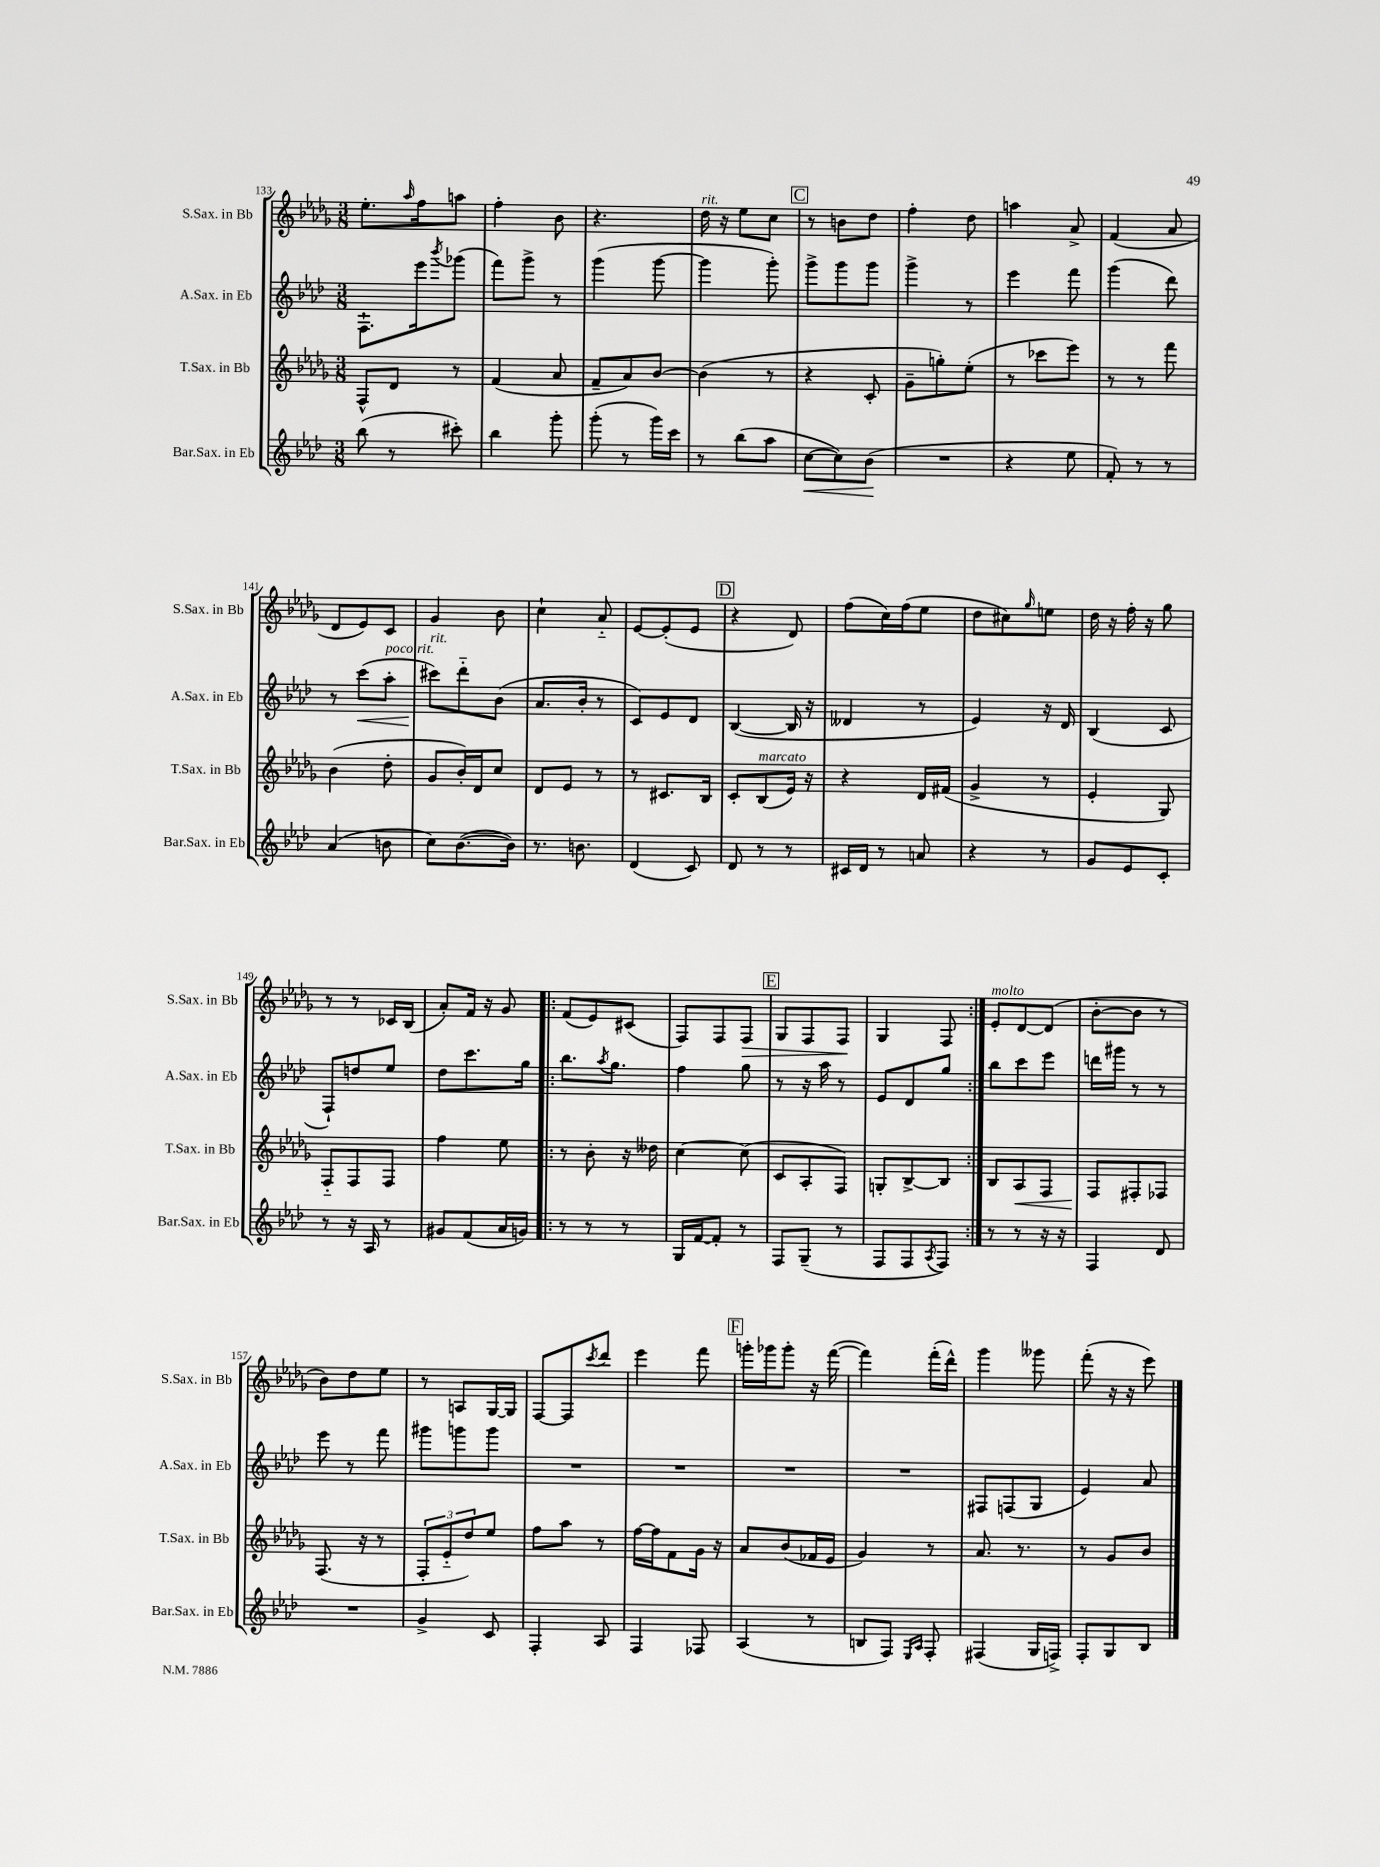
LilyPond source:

<<
\new StaffGroup <<
\new Staff = "s0" \with { instrumentName = "S.Sax. in Bb" shortInstrumentName = "S.Sax. in Bb" } {
    \clef treble \key des \major \numericTimeSignature \time 3/8
    ees''8.-. \grace { aes''16 } f''16 a''8 |
    f''4-. bes'8 |
    r4. |
    des''16^\markup { \italic "rit." } r16 ees''8 c''8 |
    \mark \markup { \box "C" } r8 b'8 des''8 |
    f''4-. des''8 |
    a''4 aes'8-> |
    f'4( aes'8 |
    des'8 ees'8) c'8 |
    ges'4 bes'8 |
    c''4-! aes'8-_ |
    ees'8~ ees'8-.( ees'8 |
    \mark \markup { \box "D" } r4 des'8) |
    f''8( c''16) f''16( ees''8 |
    des''8 cis''8) \grace { ges''16 } e''8 |
    des''16 r16 f''16-. r16 ges''8 |
    r8 r8 ces'16 bes16( |
    aes'8-.) f'16 r16 ges'8 |
    \repeat volta 2 { f'8( ees'8) cis'8( |
    f8) f8 f8\> |
    \mark \markup { \box "E" } ges8 f8 f8\! |
    ges4 f8 | }
    ees'8-.^\markup { \italic "molto" } des'8~ des'8( |
    bes'8~-. bes'8 r8 |
    bes'8) des''8 ees''8 |
    r8 a8 ges16~ ges16 |
    f8~ f8 \acciaccatura { c'''8 } des'''8 |
    ees'''4 f'''8 |
    \mark \markup { \box "F" } g'''16-. ges'''16 ges'''8-. r16 f'''16~( |
    f'''4) f'''16-.( des'''16-^) |
    ges'''4 geses'''8 |
    f'''8-.( r16 r16 ees'''8) \bar "|." |
}
\new Staff = "s1" \with { instrumentName = "A.Sax. in Eb" shortInstrumentName = "A.Sax. in Eb" } {
    \clef treble \key aes \major \numericTimeSignature \time 3/8
    f8.-! ees'''16 \acciaccatura { bes'''8 } ges'''8( |
    f'''8) g'''8-> r8 |
    g'''4( g'''8~ |
    g'''4 g'''8-.) |
    \mark \markup { \box "C" } g'''8-> g'''8 g'''8 |
    g'''4-> r8 |
    ees'''4 f'''8 |
    g'''4( des'''8) |
    r8 c'''8\<( aes''8-.^\markup { \italic "poco rit." } |
    cis'''8\!^\markup { \italic "rit." }) des'''8-_ bes'8( |
    aes'8. bes'16-. r8 |
    c'8) ees'8 des'8 |
    \mark \markup { \box "D" } bes4~( bes16 r16 |
    deses'4 r8 |
    ees'4) r16 des'16 |
    bes4( c'8 |
    f8-!) d''8 ees''8 |
    des''8 c'''8. g''16 |
    \repeat volta 2 { bes''8. \acciaccatura { aes''8 } g''8. |
    f''4 g''8 |
    \mark \markup { \box "E" } r8 r16 aes''16 r8 |
    ees'8 des'8 g''8 | }
    bes''8 c'''8 ees'''8 |
    d'''16 gis'''16 r8 r8 |
    ees'''8 r8 f'''8 |
    gis'''8 g'''8 g'''8 |
    R4. |
    R4. |
    \mark \markup { \box "F" } R4. |
    R4. |
    fis8 f8( g8 |
    ees'4) aes'8 \bar "|." |
}
\new Staff = "s2" \with { instrumentName = "T.Sax. in Bb" shortInstrumentName = "T.Sax. in Bb" } {
    \clef treble \key des \major \numericTimeSignature \time 3/8
    f8-^ des'8 r8 |
    f'4( aes'8 |
    f'8-- aes'8) bes'8~ |
    bes'4( r8 |
    \mark \markup { \box "C" } r4 c'8-. |
    ges'8-- g''8-.) ees''8-.( |
    r8 ces'''8 ees'''8) |
    r8 r8 f'''8 |
    bes'4( des''8-. |
    ges'8 bes'16-.) des'16 c''8 |
    des'8 ees'8 r8 |
    r8 cis'8. bes16 |
    \mark \markup { \box "D" } c'8-. bes8^\markup { \italic "marcato" }( ees'16) r16 |
    r4 des'16 fis'16( |
    ges'4-> r8 |
    ees'4-. ges8) |
    f8-_ f8 f8 |
    f''4 ees''8 |
    \repeat volta 2 { r8 bes'8-. r16 deses''16 |
    c''4~ c''8( |
    \mark \markup { \box "E" } c'8 aes8-. f8) |
    g8-. bes8~-> bes8 | }
    bes8 aes8\< f8 |
    f8\! fis8-. fes8 |
    f8.( r16 r8 |
    \tuplet 3/2 { f8-. ees'8-_ des''8) } ees''8 |
    f''8 aes''8 r8 |
    f''16~ f''16 f'8 ges'16 r16 |
    \mark \markup { \box "F" } aes'8 bes'8( fes'16 ees'16 |
    ges'4) r8 |
    aes'8. r8. |
    r8 ges'8 bes'8 \bar "|." |
}
\new Staff = "s3" \with { instrumentName = "Bar.Sax. in Eb" shortInstrumentName = "Bar.Sax. in Eb" } {
    \clef treble \key aes \major \numericTimeSignature \time 3/8
    bes''8( r8 cis'''8-.) |
    bes''4 g'''8-. |
    g'''8-.( r8 g'''16) c'''16 |
    r8 bes''8( aes''8 |
    \mark \markup { \box "C" } c''8~\< c''8) bes'8\!( |
    R4. |
    r4 ees''8 |
    f'8-.) r8 r8 |
    aes'4( b'8 |
    c''8) bes'8.~( bes'16) |
    r8. b'8. |
    des'4( c'8) |
    \mark \markup { \box "D" } des'8 r8 r8 |
    cis'16 des'16 r8 a'8 |
    r4 r8 |
    g'8 ees'8 c'8-. |
    r8 r16 aes16 r8 |
    gis'8 f'8( aes'16 g'16) |
    \repeat volta 2 { r8 r8 r8 |
    g16 f'16~ f'8-. r8 |
    \mark \markup { \box "E" } f8 g8--( r8 |
    f8 f8 \acciaccatura { aes8 } f8) | }
    r8 r8 r16 r16 |
    f4 des'8 |
    R4. |
    g'4-> c'8 |
    f4-. aes8 |
    f4 fes8 |
    \mark \markup { \box "F" } aes4( r8 |
    b8 f8) \grace { ees16 aes16 } f8-. |
    fis4( g16 f16->) |
    f8-. g8 bes8 \bar "|." |
}
>>
>>
\layout { \context { \Score currentBarNumber = #133 } }
